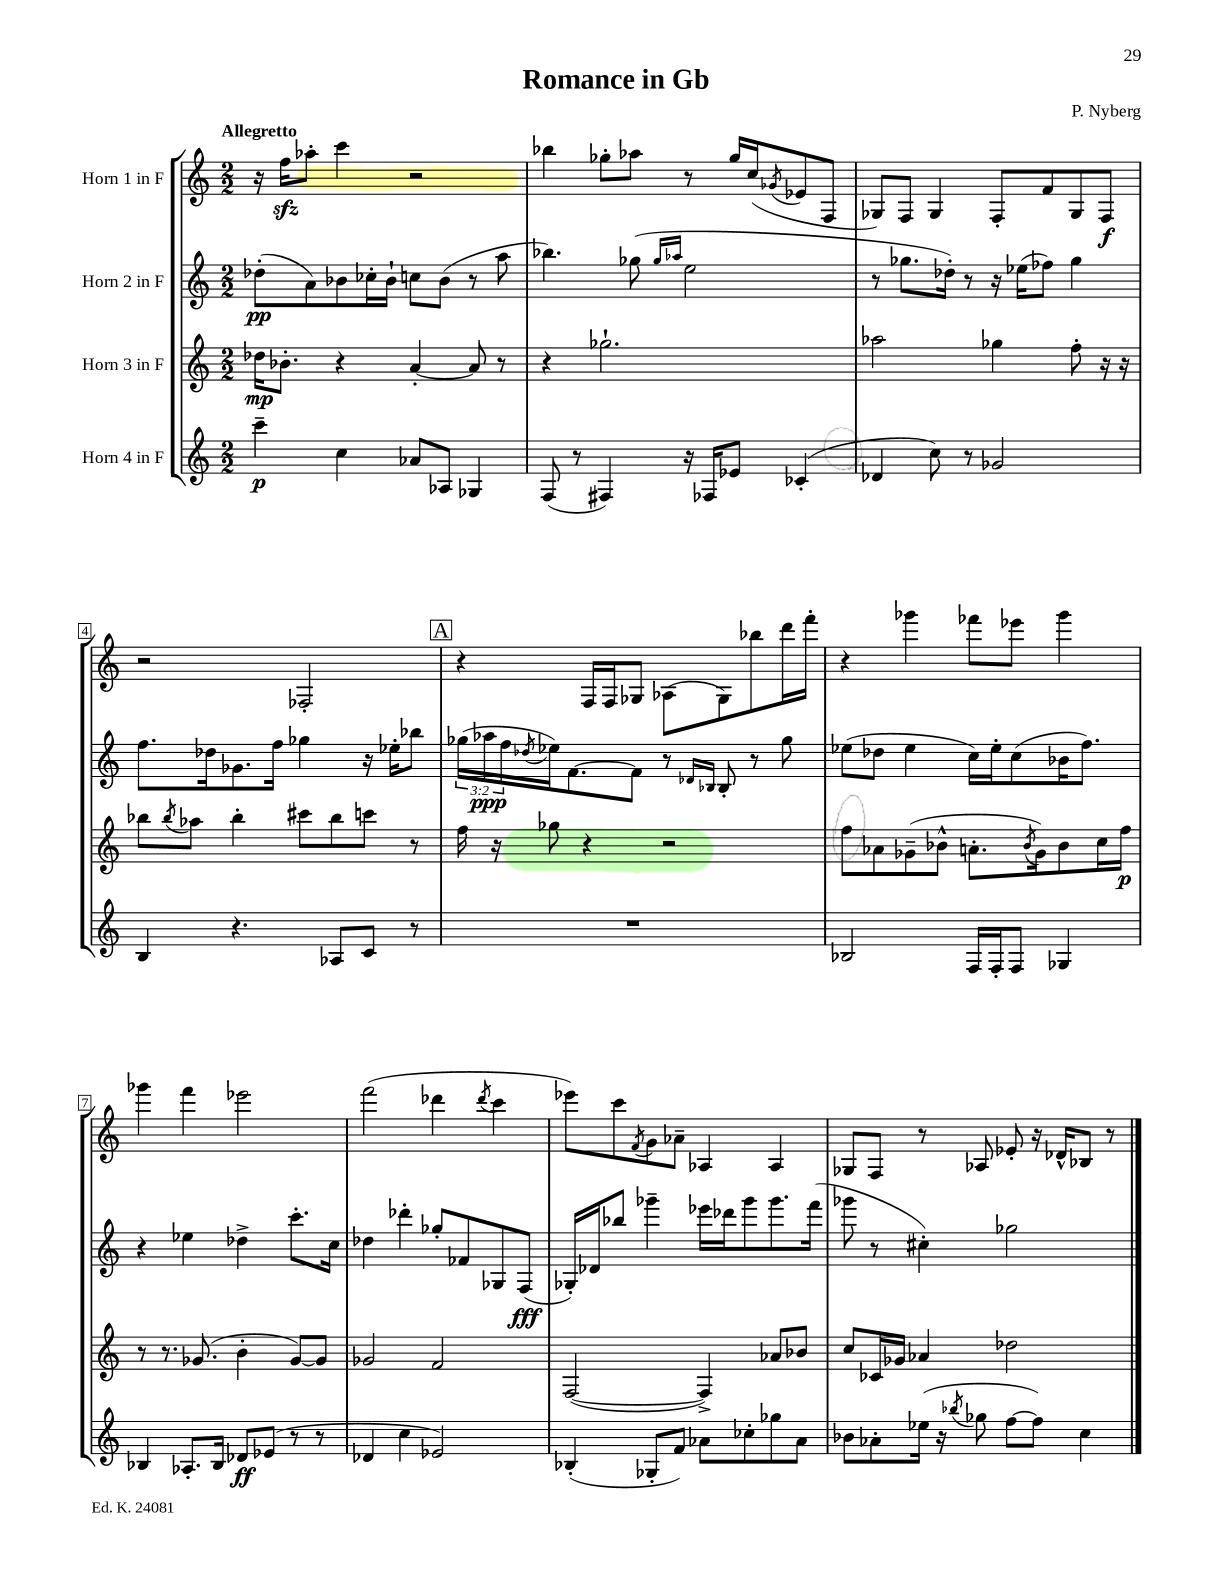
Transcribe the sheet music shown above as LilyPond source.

\header { title = "Romance in Gb" composer = "P. Nyberg" }
<<
\new StaffGroup <<
\new Staff = "s0" \with { instrumentName = "Horn 1 in F" } {
    \clef treble \key c \major \numericTimeSignature \time 2/2 \tempo "Allegretto"
    r16 f''16\sfz aes''8-. c'''4 r2 |
    bes''4 ges''8-. aes''8 r8 ges''16 c''16( \acciaccatura { ges'8 } ees'8 f8 |
    ges8) f8 ges4 f8-. f'8 ges8 f8\f |
    r2 fes2-. |
    \mark \markup { \box "A" } r4 f16 f16 ges8 aes8( ges8) bes''8 d'''16 f'''16-. |
    r4 ges'''4 fes'''8 ees'''8 ges'''4 |
    ges'''4 f'''4 ees'''2 |
    f'''2( des'''4 \acciaccatura { des'''8 } c'''4 |
    ees'''8) c'''8 \acciaccatura { f'8 } g'8 aes'8-- aes4 aes4 |
    ges8 f8 r8 aes8 ees'8-. r16 des'16-^ bes8 r8 \bar "|." |
}
\new Staff = "s1" \with { instrumentName = "Horn 2 in F" } {
    \clef treble \key c \major \numericTimeSignature \time 2/2 \override Staff.TupletNumber.text = #tuplet-number::calc-fraction-text
    des''8-.\pp( a'8) bes'8 ces''16-. bes'16-! c''8 bes'8( r8 a''8 |
    bes''4.) ges''8( \grace { ges''16 aes''16 } e''2 |
    r8 ges''8. des''16-.) r8 r16 ees''16( fes''8) ges''4 |
    f''8. des''16 ges'8. f''16 ges''4 r16 ees''16-. bes''8 |
    \mark \markup { \box "A" } \tuplet 3/2 { ges''16( aes''16\ppp f''16 } \acciaccatura { des''8 } ees''16) f'8.~ f'8 r8 \grace { des'16 bes16 } bes8-. r8 ges''8 |
    ees''8( des''8 ees''4 c''16) ees''16-. c''8( bes'16 f''8.) |
    r4 ees''4 des''4-> c'''8.-. c''16 |
    des''4 des'''4-. ges''8-. fes'8 ges8 f8\fff( |
    ges16-.) des'16 bes''8 ges'''4-- ees'''16 des'''16 ges'''8 ges'''8. f'''16( |
    ges'''8 r8 cis''4-.) ges''2 \bar "|." |
}
\new Staff = "s2" \with { instrumentName = "Horn 3 in F" } {
    \clef treble \key c \major \numericTimeSignature \time 2/2
    des''16\mp bes'8.-. r4 a'4~-. a'8 r8 |
    r4 ges''2.-! |
    aes''2 ges''4 f''8-. r16 r16 |
    bes''8 \acciaccatura { bes''8 } aes''8 bes''4-. cis'''8 bes''8 c'''8 r8 |
    \mark \markup { \box "A" } f''16 r16 ges''8 r4 r2 |
    f''8 aes'8 ges'8--( bes'8-^ a'8.-. \acciaccatura { bes'8 } ges'16) bes'8 c''16 f''16\p |
    r8 r8. ges'8.( b'4-. ges'8~) ges'8 |
    ges'2 f'2 |
    f2~( f4->) aes'8 bes'8 |
    c''8 ces'16 ges'16 aes'4 des''2 \bar "|." |
}
\new Staff = "s3" \with { instrumentName = "Horn 4 in F" } {
    \clef treble \key c \major \numericTimeSignature \time 2/2
    c'''4--\p c''4 aes'8 aes8 ges4 |
    f8( r8 fis4) r16 fes16 ees'8 ces'4-.( |
    des'4 c''8) r8 ges'2 |
    b4 r4. aes8 c'8 r8 |
    \mark \markup { \box "A" } R1 |
    bes2 f16 f16-. f8 ges4 |
    bes4 aes8.-. bes16 des'8\ff ees'8( r8 r8 |
    des'4 c''4 ees'2) |
    bes4-.( ges8-. f'8) aes'8 ces''8-. ges''8 aes'8 |
    bes'8 aes'8-. ees''16( r16 \acciaccatura { bes''8 } ges''8 f''8~ f''8) c''4 \bar "|." |
}
>>
>>
\layout { \context { \Score \override BarNumber.stencil = #(make-stencil-boxer 0.1 0.3 ly:text-interface::print) } }
